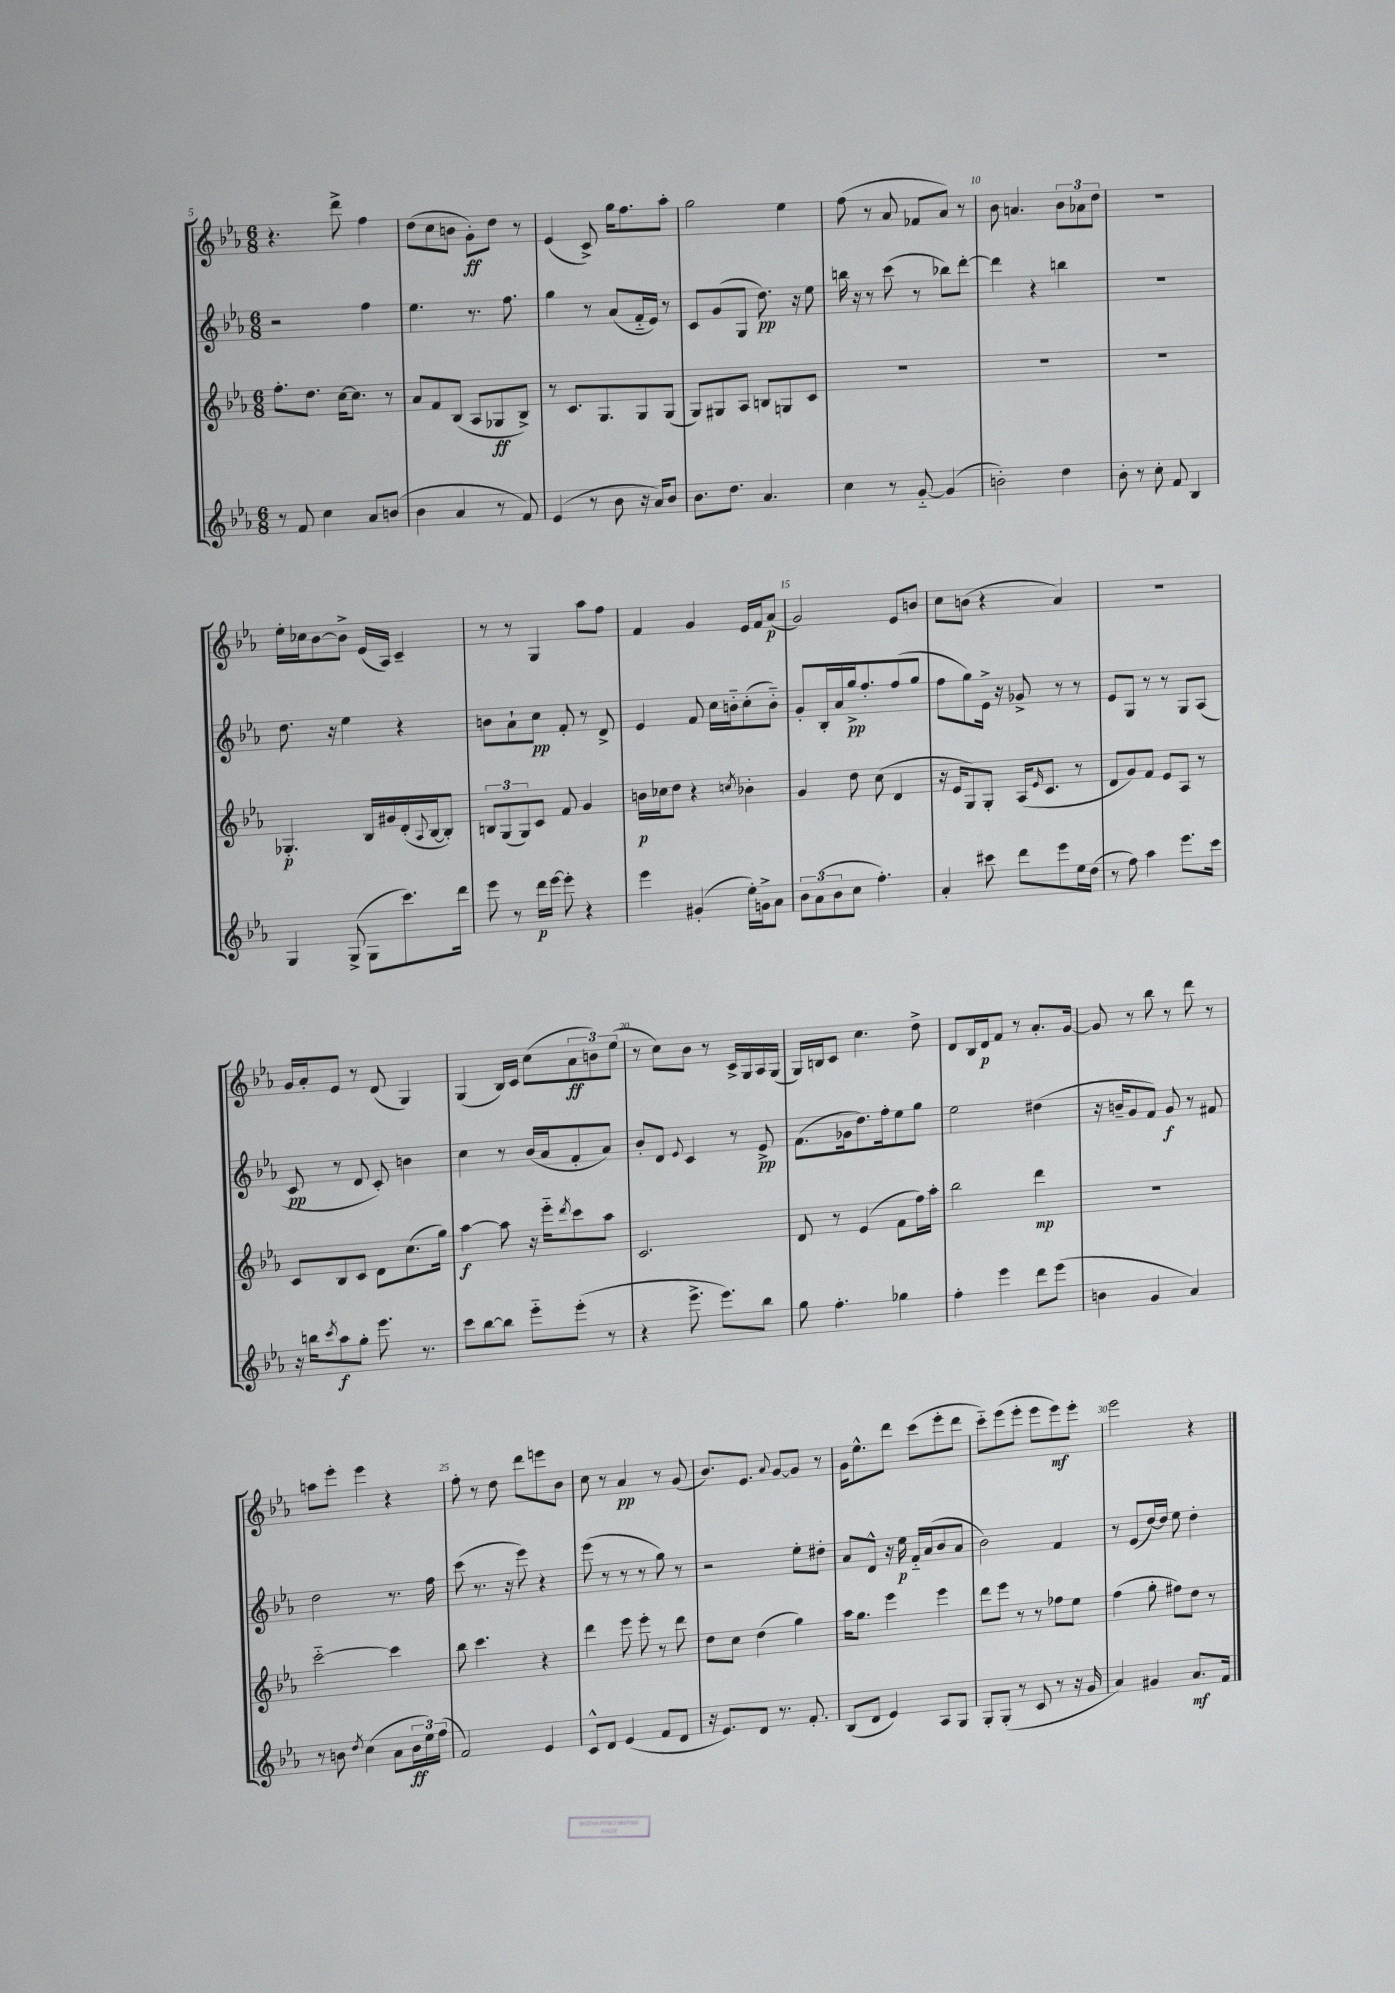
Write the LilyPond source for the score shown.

<<
\new StaffGroup <<
\new Staff = "s0" {
    \clef treble \key ees \major \numericTimeSignature \time 6/8
    r4. d'''8-> f''4 |
    d''8( c''8 b'8 g'8-.\ff) d''8 r8 |
    ees'4( c'8->) g''16 f''8. aes''8-. |
    g''2 ees''4 |
    f''8( r8 aes'8 fes'8 aes'8) r8 |
    bes'8 a'4. \tuplet 3/2 { bes'8 aes'8 d''8 } |
    R2. |
    ees''16-. ces''16 bes'8~ bes'8-> ees'16( aes16) c'4-- |
    r8 r8 g4 aes''8 f''8 |
    f'4 g'4 ees'16 f'16 aes'8\p( |
    g'2) ees'8 b'8 |
    c''8 b'8( r4 aes'4) |
    R2. |
    g'16 aes'16-. ees'8 r8 d'8( g4) |
    g4( bes16) c'16 c''8( \tuplet 3/2 { aes'8\ff b'8) ees''8( } |
    r8 c''8) bes'8 r8 c'16-> g16 aes16 g16( |
    g16) b16 c'8 c''4. d''8-> |
    d'8 bes16 d'16\p f'8 r8 aes'8.-. g'16~ |
    g'8 r8 bes''8 r8 d'''8 r8 |
    a''8 ees'''8-. ees'''4 r4 |
    f''8-. r8 d''8 d'''8 e'''8 bes'8 |
    c''8 r8 aes'4\pp r8 g'8( |
    bes'8.) ees'8. \appoggiatura { aes'8 } g'8~ g'8 r8 |
    g'16 ees''8.-^ d'''8 c'''8( ees'''8-. d'''8 |
    c'''8-_) ees'''8( ees'''8-. ees'''8 ees'''8\mf) ees'''8-. |
    ees'''2 r4 \bar "|." |
}
\new Staff = "s1" {
    \clef treble \key ees \major \numericTimeSignature \time 6/8
    r2 f''4 |
    ees''4. r8. f''8. |
    g''4 r8 aes'8( f'16-_ ees'16) r8 |
    c'8 g'8( g8 d''8.\pp) r16 ees''8 |
    b''16 r16 r8 c'''8( r8 bes''8) d'''8~-. |
    d'''4 r4 b''4 |
    R2. |
    d''8. r16 ees''4 r4 |
    b'8 aes'8-! c''8\pp f'8-. r8 d'8-> |
    ees'4 f'8 c''16 b'16-_ c''8-.( b'8-_) |
    g'8-. bes16-. aes'16 g''16->\pp f''8.-. f''8( g''8 |
    f''8 g''8) ees'16-> r16 ges'8-> r8 r8 |
    ees'8 g8 r8 r8 g8 aes8( |
    c'8\pp r8 d'8 c'8-.) b'4 |
    c''4 r8 bes'16( aes'16 f'8-. aes'8) |
    bes'8-. d'8 \appoggiatura { ees'8 } c'4 r8 ees'8->\pp |
    f'8.( ges'16 d''8.) f''16-. ees''8 g''8 |
    ees''2 dis''4( |
    r16 b'16-- g'8 f'8) g'8\f r8 fis'8 |
    d''2 r8. f''16 |
    c'''8( r8. r16 ees'''8) r4 |
    ees'''8( r8 r8 r8 g''8) r8 |
    r2 ees''8-. dis''8-. |
    aes'8 d'8-^ r16 ees''16\p f'16-_ aes'16( bes'8 aes'8 |
    bes'2) f'4 |
    r8 ees'8( d''16~) d''16 ees''8 d''4-. \bar "|." |
}
\new Staff = "s2" {
    \clef treble \key ees \major \numericTimeSignature \time 6/8
    f''8.-. d''8. c''16~ c''8. r8 |
    aes'8 f'8 bes8( aes8 ges8\ff bes8->) |
    r8 c'8. g8. g8 g8( |
    g8) gis8 aes8 b8 g8 c'8 |
    R2. |
    R2. |
    R2. |
    ges4.-.\p bes16 gis'16 d'16-.( \appoggiatura { aes8 } bes16~ bes8-.) |
    \tuplet 3/2 { b8 g8( g8) } c'8 f'8 g'4 |
    b'16\p ces''16 d''8 r4 \acciaccatura { c''8 } bes'4-. |
    g'4 d''8 c''8( d'4 |
    r16 ees'16 g8) g8-. aes16( \grace { ees'16 } c'8. r8 |
    d'8 g'8) f'8 ees'8 aes8 r8 |
    c'8 bes8 c'8 d'8 c''8.( g''16) |
    aes''4~\f aes''8 r16 ees'''16-_ \acciaccatura { d'''8 } c'''8 aes''8 |
    c'2. |
    d'8 r8 ees'4( f'8 f''16) aes''16-. |
    bes''2 d'''4\mp |
    r2. |
    c'''2~-_ c'''4 |
    bes''8 c'''4. r4 |
    d'''4 ees'''8 ees'''8-. r8 d'''8 |
    d''8 c''8 d''4( g''4) |
    aes''16 g''8. ees'''4 ees'''4 |
    d'''8 ees'''8 r8 r8 fes''8 ees''8 |
    f''4( g''8-. fis''8) d''8 r8 \bar "|." |
}
\new Staff = "s3" {
    \clef treble \key ees \major \numericTimeSignature \time 6/8
    r8 f'8 c''4 aes'8 b'8( |
    bes'4 aes'4 r8 f'8) |
    ees'4( r8 bes'8 r16 aes'16) bes'8 |
    bes'8. d''8. aes'4. |
    c''4 r8 g'8~-_ g'4( |
    b'2-.) d''4 |
    bes'8-. r8 c''8-. f'8 bes4 |
    g4 g8->( g8 c'''8.) d'''16 |
    ees'''8 r8 d'''16\p ees'''16~ ees'''8-. r4 |
    ees'''4 gis'4-.( ees''16-.) g'16-> aes'8 |
    \tuplet 3/2 { bes'8 aes'8( bes'8 } c''8 f''4.-.) |
    aes'4-. cis'''8 d'''8 ees'''8 ees''16 d''16( |
    r8 f''8) aes''4 ees'''8. c'''16 |
    r16 b''16 \acciaccatura { c'''8 } aes''8\f g''8-. ees'''8. r8. |
    c'''8 bes''8~ bes''8 ees'''8-_ ees'''8-.( r8 |
    r4 ees'''8.-> ees'''8.) bes''8 |
    g''8 f''4.-. ges''4 |
    f''4-. ees'''4 d'''8 ees'''8( |
    b'4 g'4 aes'4) |
    r8 b'8 \acciaccatura { d''8 } c''4( aes'8 \tuplet 3/2 { b'16\ff ees''16) f''16( } |
    f'2) ees'4 |
    c'8-^ d'8 ees'4( f'8 d'8 |
    r16 ees'8.) d'8 r8. f'8.-. |
    bes8( d'8 ees'4) aes8 g8 |
    g8-. g8-.( r8 c'8 r8 r16 g'16 |
    aes'4) gis'4 aes'8.\mf f'16 \bar "|." |
}
>>
>>
\layout { \context { \Score currentBarNumber = #5 \override BarNumber.break-visibility = ##(#f #t #t) barNumberVisibility = #(every-nth-bar-number-visible 5) } }
